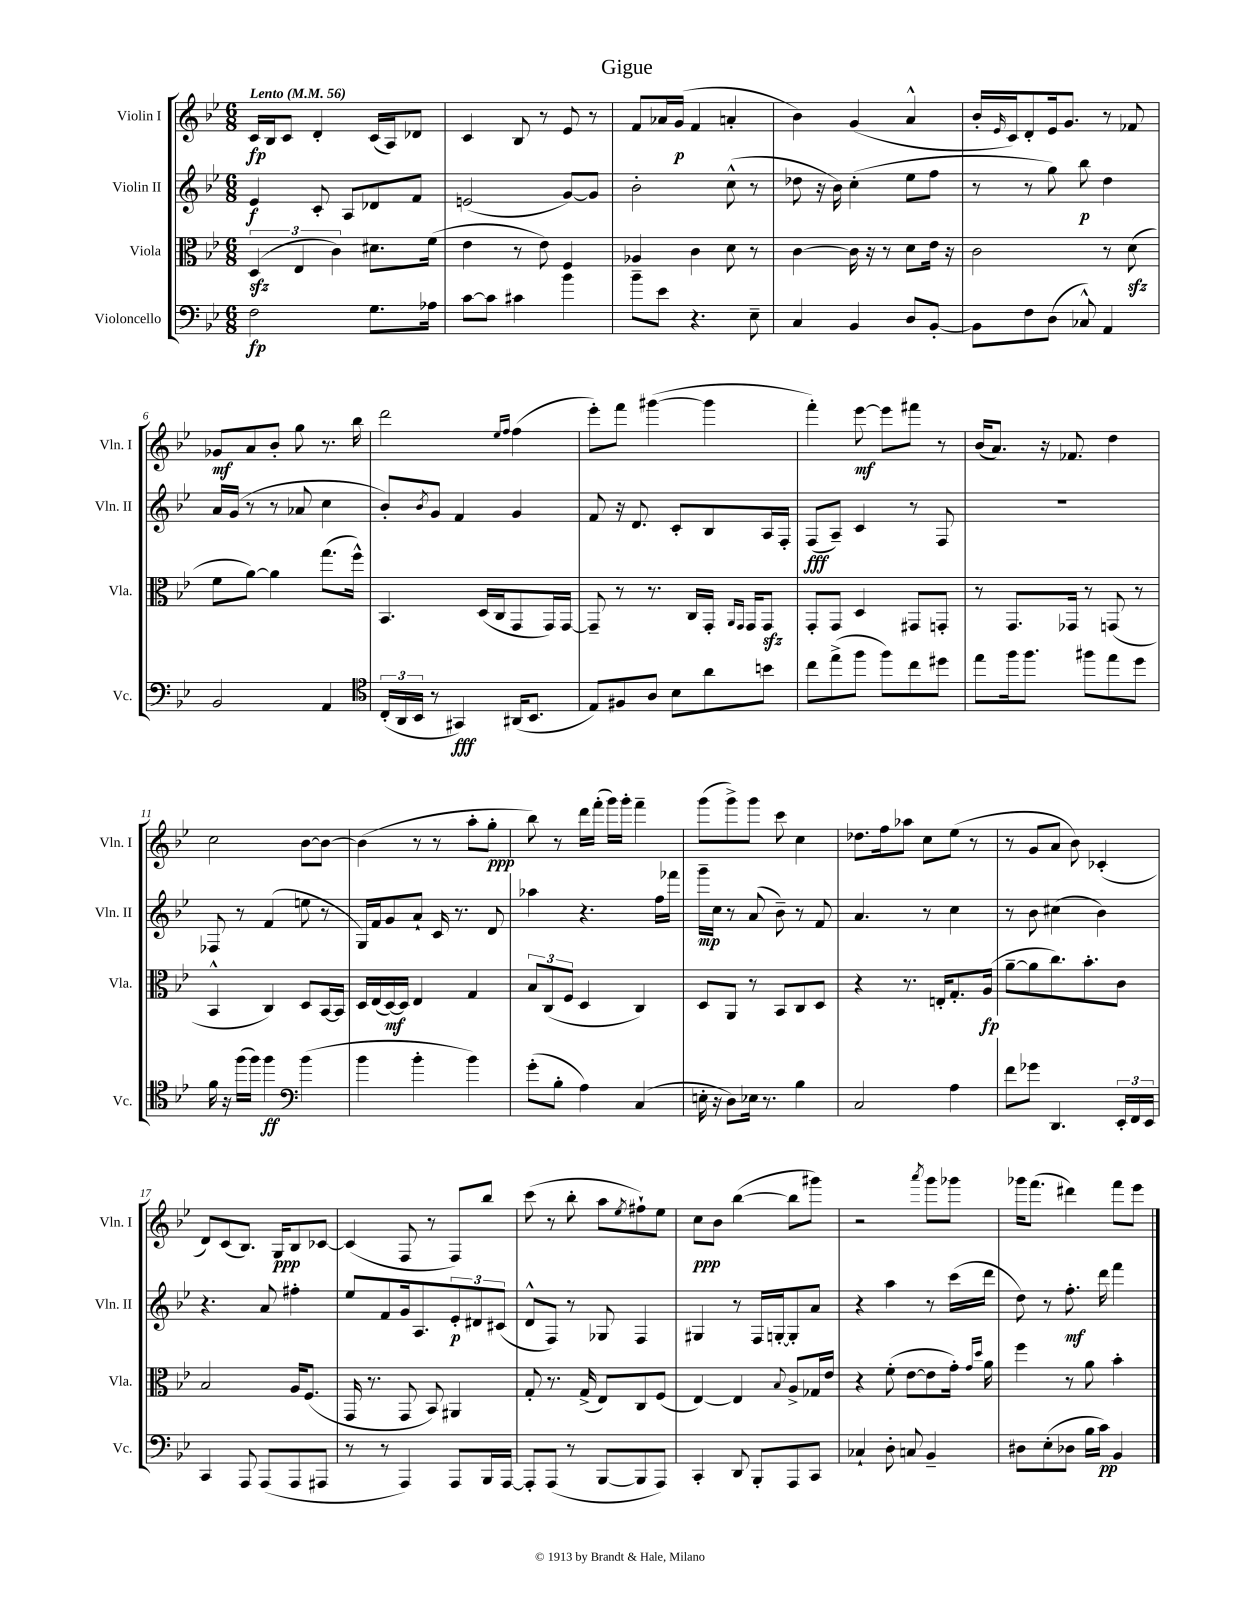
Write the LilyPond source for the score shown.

\header { title = "Gigue" }
<<
\new StaffGroup <<
\new Staff = "s0" \with { instrumentName = "Violin I" shortInstrumentName = "Vln. I" } {
    \clef treble \key bes \major \numericTimeSignature \time 6/8 \tempo "Lento" 4 = 56
    c'16\fp bes16 c'8 d'4-. c'16( a16) des'8 |
    c'4 bes8 r8 ees'8 r8 |
    f'8 aes'16 g'16\p( f'4 a'4-. |
    bes'4) g'4( a'4-^ |
    bes'16-. \grace { ees'16 } c'16) d'8-. ees'16 g'8. r8 fes'8 |
    ges'8\mf a'8 bes'8-. g''8 r8. bes''16 |
    d'''2 \grace { ees''16 f''16 } f''4( |
    ees'''8-.) f'''8 gis'''4~( gis'''4 |
    f'''4-.) ees'''8~\mf ees'''8 fis'''8 r8 |
    bes'16( a'8.) r16 fes'8. d''4 |
    c''2 bes'8~ bes'8~ |
    bes'4( r8 r8 a''8-. g''8-.\ppp |
    bes''8) r8 d'''16 f'''16-.( g'''16) g'''16-. f'''4-- |
    g'''8( g'''8->) g'''8 c'''8 c''4 |
    des''8. f''16 aes''8 c''8 ees''8( r8 |
    r8 g'8 a'8 bes'8) ces'4-.( |
    d'8) c'8( bes8.) g16\ppp bes8 ces'8~ |
    ces'4( f8 r8 f8) bes''8 |
    c'''8( r8 bes''8-. a''8 \acciaccatura { ees''8 } fis''8-!) ees''8 |
    c''8\ppp bes'8 bes''4~( bes''8 gis'''8) |
    r2 \acciaccatura { a'''8 } g'''8 ges'''8 |
    ges'''16 f'''8.( dis'''4) f'''8 ees'''8 \bar "|." |
}
\new Staff = "s1" \with { instrumentName = "Violin II" shortInstrumentName = "Vln. II" } {
    \clef treble \key bes \major \numericTimeSignature \time 6/8
    ees'4\f c'8-. a8 des'8 f'8 |
    e'2( g'8~) g'8 |
    bes'2-. c''8-^( r8 |
    des''8 r16 bes'16) c''4-.( ees''8 f''8 |
    r8 r8 g''8) bes''8\p d''4 |
    a'16 g'16( r8 r8 aes'8 c''4 |
    bes'8-.) \acciaccatura { bes'8 } g'8 f'4 g'4 |
    f'8 r16 d'8. c'8-. bes8 a16 f16-. |
    f8\fff( a8--) c'4 r8 f8 |
    R2. |
    fes8 r8 f'4( e''8 r8 |
    g16) f'16 g'8 a'8-! c'16 r8. d'8 |
    aes''4 r4. f''16 fes'''16 |
    g'''16--\mp c''16 r8 a'8( bes'8--) r8 f'8 |
    a'4. r8 c''4 |
    r8 bes'8 cis''4( bes'4) |
    r4. a'8 fis''4-. |
    ees''8 f'8 g'16 a8. \tuplet 3/2 { ees'8-.\p dis'8 cis'8( } |
    d'8-^ f8) r8 ges8 f4 |
    gis4 r8 f16 g16~-. g8-. a'8 |
    r4 a''4 r8 c'''16( d'''16 |
    d''8) r8 f''8.-.\mf d'''16 f'''4 \bar "|." |
}
\new Staff = "s2" \with { instrumentName = "Viola" shortInstrumentName = "Vla." } {
    \clef alto \key bes \major \numericTimeSignature \time 6/8
    \tuplet 3/2 { d4\sfz( ees4 c'4) } dis'8. f'16( |
    ees'4 r8 ees'8) f4 |
    aes4 c'4 d'8 r8 |
    c'4~ c'16 r16 r8 d'8 ees'16 r16 |
    c'2 r8 d'8\sfz( |
    f'8 a'8~) a'4 g''8.( f''16-^) |
    bes,4. d16( c16 g,8 g,16) g,16~ |
    g,8-- r8 r8. c16 g,16-. \grace { a,16 g,16 } g,16 g,8\sfz |
    g,8-. g,8 d4 gis,8 g,8-. |
    r8 g,8. ges,16 r8 g,8( r8 |
    bes,4-^ c4) d8 bes,16~ bes,16 |
    d16 ees16( d16~\mf) d16 ees4 g4 |
    \tuplet 3/2 { bes8 c8( f8 } d4 c4) |
    d8 a,8 r8 bes,8 c8 d8 |
    r4 r8. e16-. g8.-. a16\fp( |
    a'8~-- a'8 c''8.) bes'8.-. c'8 |
    bes2 a16 f8.( |
    g,16 r8. g,8 bes,8) ais,4 |
    g8-. r8. g16->( ees8) c8 f8( |
    ees4~) ees4 \appoggiatura { bes8 } a8-> ges16 ees'16 |
    r4 f'8-.( ees'8~ ees'8 g'16-.) \grace { g'16 d''16 } a'16 |
    f''4 r8 a'8 bes'4-. \bar "|." |
}
\new Staff = "s3" \with { instrumentName = "Violoncello" shortInstrumentName = "Vc." } {
    \clef bass \key bes \major \numericTimeSignature \time 6/8
    f2\fp g8. aes16 |
    c'8~ c'8 cis'4 bes'4 |
    bes'8-- ees'8 r4. ees8-- |
    c4 bes,4 d8 bes,8~-. |
    bes,8 f8 d8( ces8-^) a,4 |
    bes,2 a,4 |
    \clef tenor \tuplet 3/2 { c16-.( a,16 bes,16 } r8 gis,4\fff) ais,16( bes,8. |
    ees8) fis8 a8 bes8 a'8 b'8 |
    c''8 ees''8->( f''8 f''8) c''8 dis''8 |
    ees''8 f''16 f''8. fis''8 ees''8 d''8 |
    f'16 r16 f''16( f''16) f''4\ff \clef bass bes'4( |
    bes'4 bes'4-. bes'4) |
    g'8-.( bes8-. a4) c4( |
    e16-. r16 d8) ees16 r8. bes4 |
    c2 a4 |
    f'8 ges'8 d,4. \tuplet 3/2 { ees,16-. f,16 ees,16 } |
    c,4 a,,8 a,,8( a,,8 ais,,8 |
    r8 r8 a,,4) a,,8 bes,,16 a,,16~ |
    a,,8-. a,,8( r8 bes,,8~ bes,,8 a,,8) |
    c,4-. d,8 bes,,8-. a,,8 c,8 |
    ces4-! d8-. c8 bes,4-- |
    dis8 ees8-.( des8 bes16 c'16\pp) bes,4 \bar "|." |
}
>>
>>
